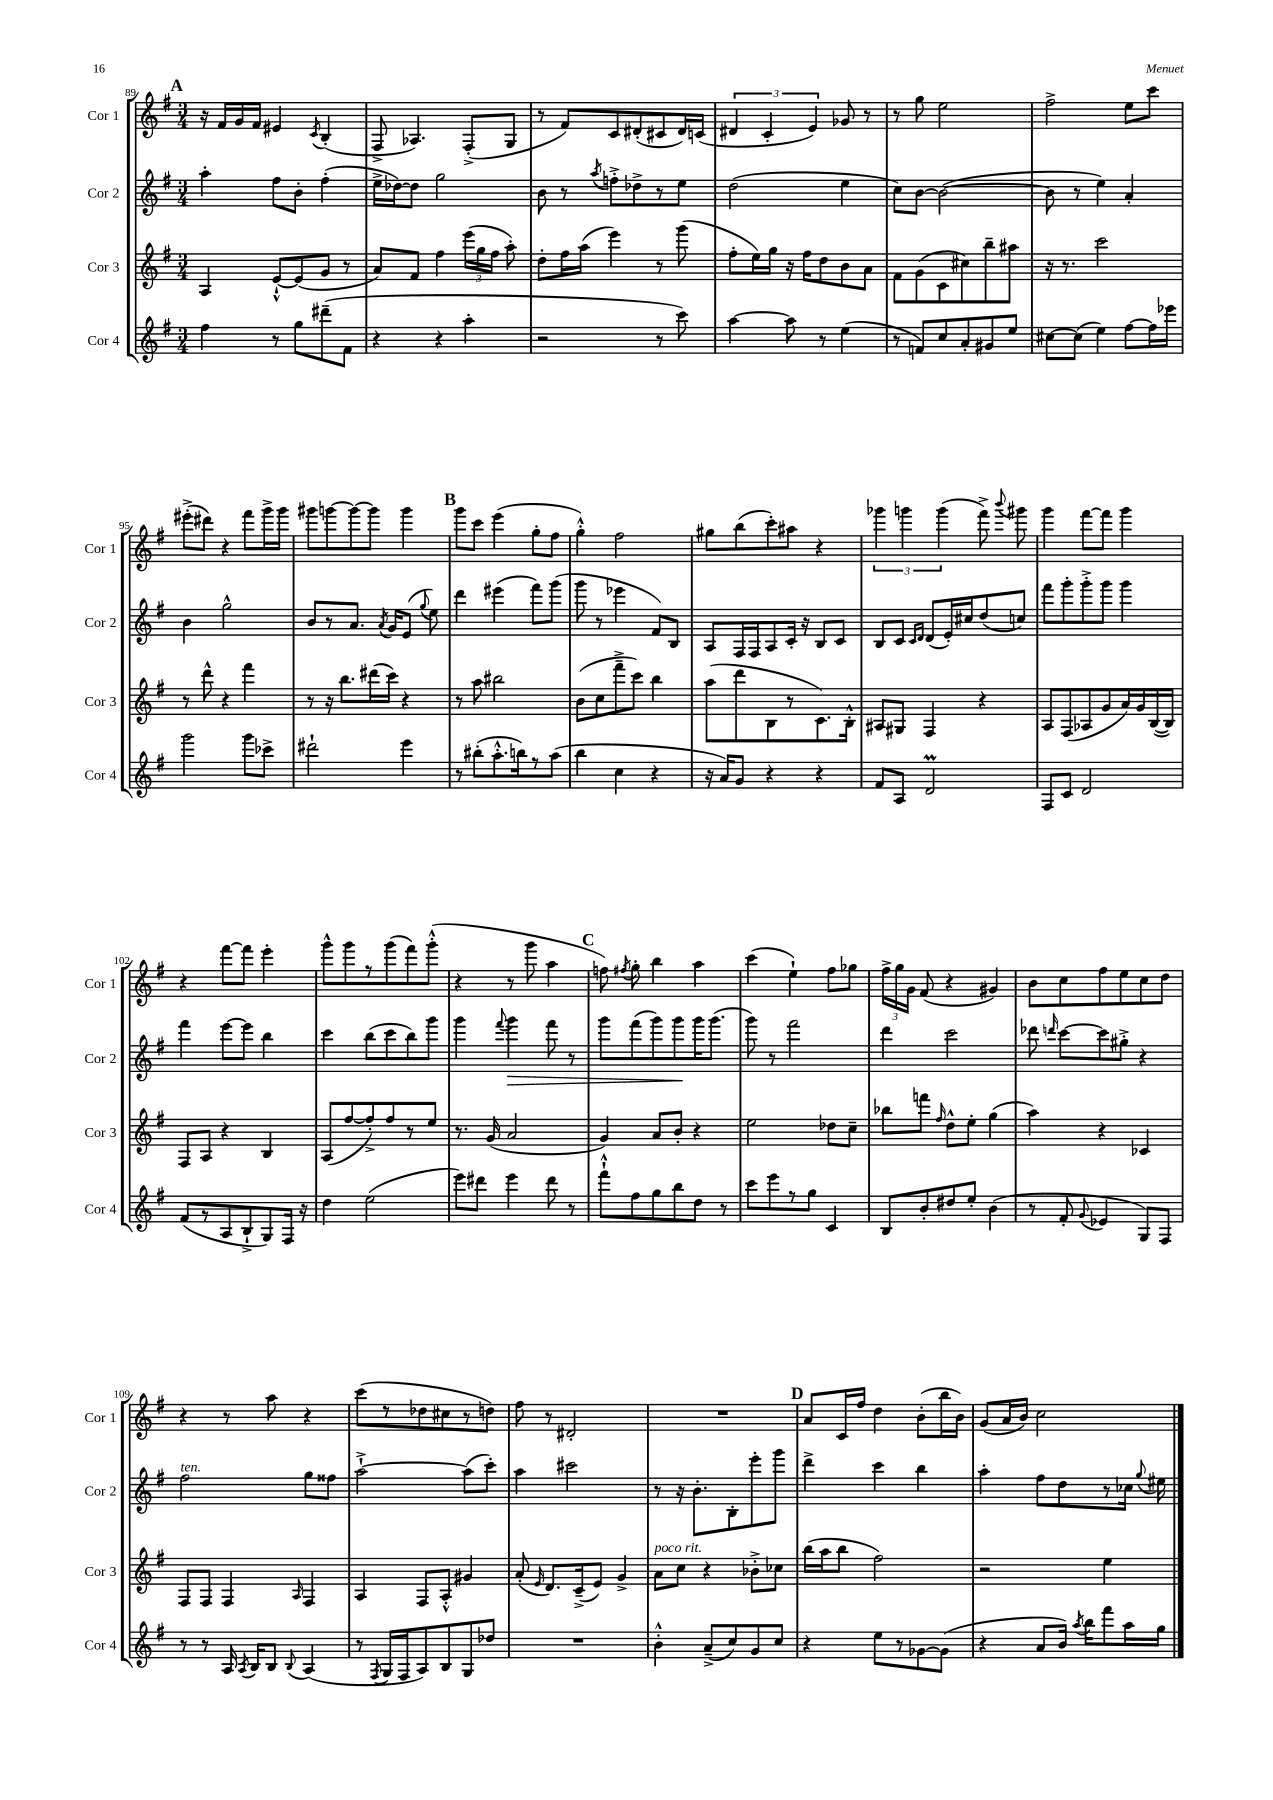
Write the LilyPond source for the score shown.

<<
\new StaffGroup <<
\new Staff = "s0" \with { instrumentName = "Cor 1" shortInstrumentName = "Cor 1" } {
    \clef treble \key g \major \numericTimeSignature \time 3/4
    \autoBeamOff \mark \markup { \bold "A" } r16 fis'16[ g'16 fis'16] eis'4 \acciaccatura { c'8 } b4-.( |
    fis8-> aes4.) fis8[-.->( g8] |
    r8 fis'8[) c'8 dis'8-.( cis'8 dis'16) c'16]( |
    \tuplet 3/2 { dis'4 c'4-. e'4) } ges'8 r8 |
    r8 g''8 e''2 |
    fis''2-> e''8[ c'''8] |
    eis'''8[-.->( dis'''8]) r4 fis'''8[ g'''16-> g'''16] |
    gis'''8[ g'''8~ g'''8~ g'''8] g'''4 |
    \mark \markup { \bold "B" } g'''8[ c'''8] e'''4( g''8[-. fis''8] |
    g''4-.-^) fis''2 |
    gis''8[ b''8( c'''8-.) ais''8] r4 |
    \tuplet 3/2 { ges'''4 g'''4 g'''4( } fis'''8->) \appoggiatura { b'''8 } gis'''8 |
    g'''4 fis'''8[~ fis'''8] g'''4 |
    r4 fis'''8[~ fis'''8] e'''4-. |
    g'''8[-^ g'''8 r8 g'''8( fis'''8) g'''8]-.-^( |
    r4 r8 g'''8 a''4 |
    \mark \markup { \bold "C" } f''8) \acciaccatura { fis''8 } g''8-. b''4 a''4 |
    c'''4( e''4-!) fis''8[ ges''8] |
    \tuplet 3/2 { fis''16[-> g''16 g'16] } fis'8( r4 gis'4) |
    b'8[ c''8 fis''8 e''8 c''8 d''8] |
    r4 r8 a''8 r4 |
    c'''8[( r8 des''8 cis''8 r8 d''8]) |
    fis''8 r8 dis'2-. |
    R2. |
    \mark \markup { \bold "D" } a'8[ c'16 fis''16] d''4 b'8[-.( b''16 b'16]) |
    g'8[( a'16 b'16]) c''2 \bar "|." |
}
\new Staff = "s1" \with { instrumentName = "Cor 2" shortInstrumentName = "Cor 2" } {
    \clef treble \key g \major \numericTimeSignature \time 3/4
    \autoBeamOff \mark \markup { \bold "A" } a''4-. fis''8[ b'8]-. fis''4-.( |
    e''16[-> des''16~) des''8] g''2 |
    b'8 r8 \acciaccatura { a''8 } f''8[-.-> des''8-> r8 e''8] |
    d''2( e''4 |
    c''8[) b'8]~ b'2~( |
    b'8 r8 e''4) a'4-. |
    b'4 g''2-^ |
    b'8[ r8 a'8.] \acciaccatura { a'8 } g'16[ e'8]( \appoggiatura { g''8 } e''8) |
    \mark \markup { \bold "B" } d'''4 eis'''4( fis'''8[) g'''8]( |
    g'''8 r8 ees'''4 fis'8[) b8] |
    a8[ fis16 fis16 a8 c'16]-. r16 b8[ c'8] |
    b8[ c'8] \grace { c'16[ d'16] } d'8[( e'16-.) cis''16 d''8( c''8]) |
    fis'''8[ g'''8-. g'''8-.-> g'''8] g'''4 |
    fis'''4 e'''8[~ e'''8] b''4 |
    c'''4 b''8[( c'''8 b''8) g'''8] |
    g'''4 \appoggiatura { fis'''8 } g'''4\> fis'''8 r8 |
    \mark \markup { \bold "C" } g'''8[ fis'''8( g'''8) g'''8\! g'''16 g'''8.]( |
    g'''8) r8 fis'''2 |
    d'''4 c'''2 |
    des'''8 \grace { d'''16 } c'''8[~ c'''8 gis''8]-.-> r4 |
    fis''2^\markup { \italic "ten." } g''8[ fisis''8] |
    a''2~-!-> a''8[( c'''8]-.) |
    a''4 cis'''2 |
    r8 r16 b'8.[-. b8-. e'''8-. g'''8] |
    \mark \markup { \bold "D" } d'''4-> c'''4 b''4 |
    a''4-. fis''8[ d''8 r8 ces''16] \appoggiatura { g''8 } eis''16 \bar "|." |
}
\new Staff = "s2" \with { instrumentName = "Cor 3" shortInstrumentName = "Cor 3" } {
    \clef treble \key g \major \numericTimeSignature \time 3/4
    \autoBeamOff \mark \markup { \bold "A" } a4 e'8[~-!-^ e'8( g'8] r8 |
    a'8[) fis'8] fis''4 \tuplet 3/2 { e'''16[( g''16 fis''16] } a''8-.) |
    d''8[-. fis''16 a''16]( e'''4) r8 g'''8( |
    fis''8[-. e''16) g''16] r16 fis''16[ d''8 b'8 a'8] |
    fis'8[ g'8( c'8 cis''8) b''8-- ais''8] |
    r16 r8. c'''2 |
    r8 d'''8-^ r4 fis'''4 |
    r8 r16 b''8.[ dis'''16( c'''16]) r4 |
    \mark \markup { \bold "B" } r8 a''8 bis''2 |
    b'8[( c''8 fis'''8---> c'''8]) b''4 |
    a''8[( d'''8 b8 r8 c'8.) b16]-.-^ |
    ais8[ gis8] fis4 r4 |
    a8[ fis8( aes8 g'8 a'16) g'16 b16~( b16]) |
    fis8[ a8] r4 b4 |
    a8[( fis''8~ fis''8-.->) fis''8 r8 e''8] |
    r8. g'16( a'2 |
    \mark \markup { \bold "C" } g'4) a'8[ b'8]-. r4 |
    e''2 des''8[ c''8]-- |
    bes''8[ f'''8] \grace { fis''16 } d''8[-^ e''8]-. g''4( |
    a''4) r4 ces'4 |
    fis8[ fis8] fis4 \grace { a16 } fis4 |
    a4 fis8[ a8]-.-^ gis'4 |
    a'8-.( \grace { e'16 } d'8.[) c'16--->( e'8]) g'4-> |
    a'8[^\markup { \italic "poco rit." } c''8] r4 bes'8[-.-> ces''8] |
    \mark \markup { \bold "D" } b''16[( a''16 b''8] fis''2) |
    r2 e''4 \bar "|." |
}
\new Staff = "s3" \with { instrumentName = "Cor 4" shortInstrumentName = "Cor 4" } {
    \clef treble \key g \major \numericTimeSignature \time 3/4
    \autoBeamOff \mark \markup { \bold "A" } fis''4 r8 g''8[ dis'''8--( fis'8] |
    r4 r4 a''4-. |
    r2 r8 c'''8) |
    a''4~ a''8 r8 e''4( |
    r8 f'8[) c''8 a'8-. gis'8 e''8] |
    cis''8[~ cis''8]( e''4) fis''8[~ fis''16 ees'''16] |
    g'''2 g'''8[ ces'''8]-> |
    dis'''2-! e'''4 |
    \mark \markup { \bold "B" } r8 bis''8[-.( a''8.-.-^ b''16) r8 a''8]( |
    b''4 c''4 r4 |
    r16 a'16[) g'8] r4 r4 |
    fis'8[ a8] d'2\prall |
    fis8[ c'8] d'2 |
    fis'8[( r8 a8 b8-!-> g8) fis16] r16 |
    d''4 e''2( |
    e'''8[) dis'''8] e'''4 dis'''8 r8 |
    \mark \markup { \bold "C" } fis'''8[-!-^ fis''8 g''8 b''8 d''8] r8 |
    c'''8[ e'''8 r8 g''8] c'4 |
    b8[ b'8-. dis''8 e''8]-. b'4( |
    r8 fis'8-. \appoggiatura { g'8 } ees'4 g8[) fis8] |
    r8 r8 a16 \acciaccatura { a8 } b16[ b8] \appoggiatura { b8 } a4( |
    r8 \acciaccatura { fis8 } g16[ fis16 a8) b8 g8 des''8] |
    R2. |
    b'4-.-^ a'8[--->( c''8) g'8 c''8] |
    \mark \markup { \bold "D" } r4 e''8[ r8 ges'8~ ges'8]( |
    r4 a'8[ b'16]) \acciaccatura { a''8 } b''16[ fis'''8 a''16 g''16] \bar "|." |
}
>>
>>
\layout { \context { \Score currentBarNumber = #89 } }
